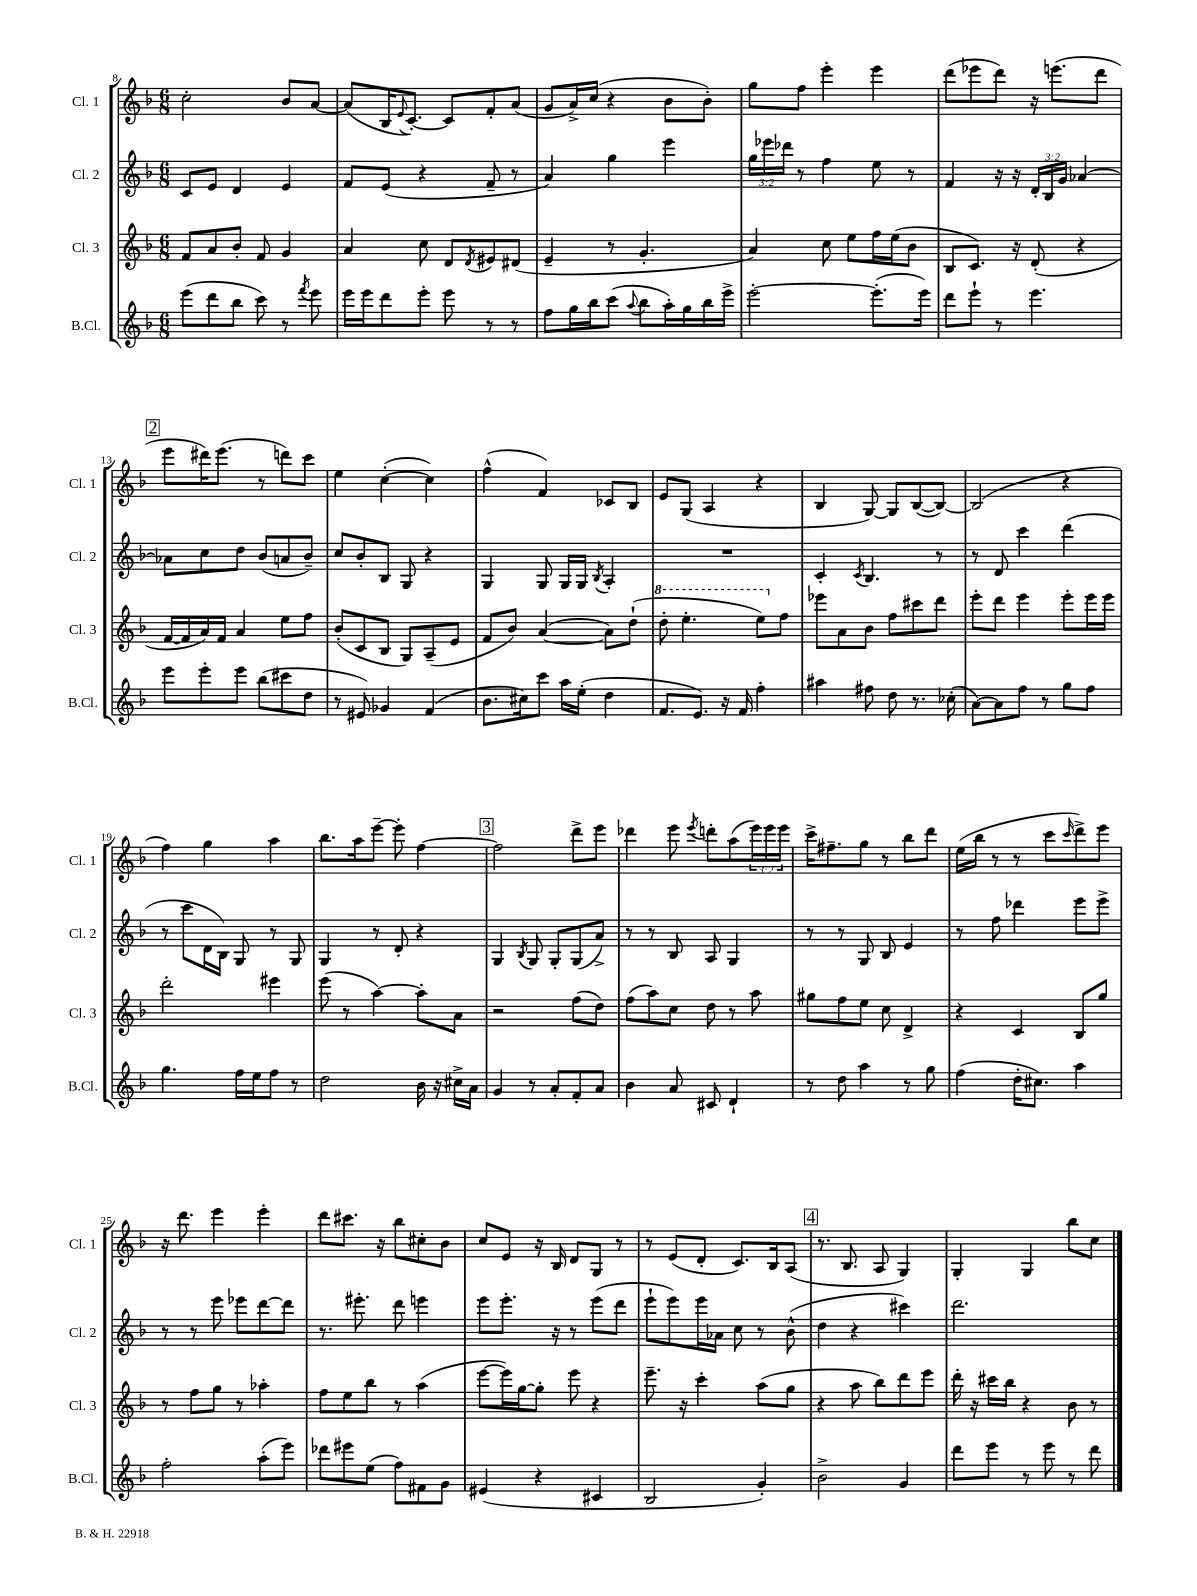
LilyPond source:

<<
\new StaffGroup <<
\new Staff = "s0" \with { instrumentName = "Cl. 1" shortInstrumentName = "Cl. 1" } {
    \clef treble \key f \major \numericTimeSignature \time 6/8 \override Staff.TupletNumber.text = #tuplet-number::calc-fraction-text
    c''2-. bes'8 a'8~ |
    a'8( bes16 \appoggiatura { e'8 } c'8.~-.) c'8 f'8-. a'8( |
    g'8 a'16->) c''16( r4 bes'8 bes'8-.) |
    g''8 f''8 e'''4-. e'''4 |
    d'''8( ees'''8 d'''8) r16 e'''8.( d'''8 |
    \mark \markup { \box "2" } e'''8 dis'''16) e'''8.( r8 d'''8) c'''8 |
    e''4 c''4~-.( c''4) |
    f''4-^( f'4) ces'8 bes8 |
    e'8 g8( a4 r4 |
    bes4 g8~) g8 bes8~( bes8~) |
    bes2( r4 |
    f''4) g''4 a''4 |
    bes''8. a''16 e'''8~-- e'''8-. f''4~ |
    \mark \markup { \box "3" } f''2 d'''8-> e'''8 |
    des'''4 e'''8 \acciaccatura { e'''8 } d'''8-. a''8( \tuplet 3/2 { e'''16) e'''16 e'''16 } |
    c'''16-> fis''8.-- g''8 r8 bes''8 d'''8 |
    e''16( bes''16 r8 r8 c'''8 \grace { c'''16 } d'''8->) e'''8 |
    r16 d'''8. e'''4 e'''4-. |
    d'''8 cis'''8. r16 bes''8 cis''8-. bes'8 |
    c''8 e'8 r16 bes16 d'8 g8 r8 |
    r8 e'8( d'8-. c'8.) bes16 a8( |
    \mark \markup { \box "4" } r8. bes8. a8 g4) |
    g4-. g4 bes''8 c''8 \bar "|." |
}
\new Staff = "s1" \with { instrumentName = "Cl. 2" shortInstrumentName = "Cl. 2" } {
    \clef treble \key f \major \numericTimeSignature \time 6/8 \override Staff.TupletNumber.text = #tuplet-number::calc-fraction-text
    c'8 e'8 d'4 e'4 |
    f'8 e'8( r4 f'8-- r8 |
    a'4) g''4 e'''4 |
    \tuplet 3/2 { g''16 ees'''16 des'''16 } r8 f''4 e''8 r8 |
    f'4 r16 r16 \tuplet 3/2 { d'16-. bes16 g'16 } aes'4~ |
    \mark \markup { \box "2" } aes'8 c''8 d''8 bes'8( a'8 bes'8--) |
    c''8 bes'8-. bes8 g8 r4 |
    g4 g8 g16 g16 \acciaccatura { bes8 } a4-. |
    R2. |
    c'4-. \acciaccatura { c'8 } bes4. r8 |
    r8 d'8 c'''4 d'''4( |
    r8 c'''8 d'16 bes16) g8 r8 g8 |
    g4 r8 d'8-. r4 |
    \mark \markup { \box "3" } g4 \acciaccatura { bes8 } g8 g8-. g8( a'8->) |
    r8 r8 bes8 a8 g4 |
    r8 r8 g8 bes8 e'4 |
    r8 f''8 des'''4 e'''8 e'''8-> |
    r8 r8 e'''8 ees'''8 d'''8~ d'''8 |
    r8. eis'''8.-. d'''8 e'''4 |
    e'''8 e'''8.-. r16 r8 e'''8( d'''8 |
    e'''8-! e'''8) e'''16 aes'16 c''8 r8 bes'8-^( |
    \mark \markup { \box "4" } d''4 r4 cis'''4) |
    d'''2. \bar "|." |
}
\new Staff = "s2" \with { instrumentName = "Cl. 3" shortInstrumentName = "Cl. 3" } {
    \clef treble \key f \major \numericTimeSignature \time 6/8
    f'8 a'8 bes'8-. f'8 g'4 |
    a'4 c''8 d'8 \acciaccatura { d'8 } eis'8 dis'8( |
    e'4-- r8 g'4.-. |
    a'4) c''8 e''8 f''16 e''16( bes'8 |
    bes8 c'8.) r16 d'8-.( r4 |
    \mark \markup { \box "2" } f'16~ f'16 a'16) f'16 a'4 e''8 f''8 |
    bes'8-.( c'8 bes8 g8) a8--( e'8 |
    f'8 bes'8) a'4~( a'8) d''8-!( |
    \ottava #1 d'''8-. e'''4.-. e'''8) \ottava #0 f''8 |
    ees'''8 a'8 bes'8 f''8 cis'''8 d'''8 |
    e'''8-. d'''8 e'''4 e'''8-. e'''16 e'''16 |
    d'''2-. eis'''4 |
    e'''8( r8 a''4~) a''8-. a'8 |
    \mark \markup { \box "3" } r2 f''8( d''8) |
    f''8( a''8) c''8 d''8 r8 a''8 |
    gis''8 f''8 e''8 c''8 d'4-> |
    r4 c'4 bes8 g''8 |
    r8 f''8 g''8 r8 aes''4-. |
    f''8 e''8 bes''8 r8 a''4( |
    e'''8~ e'''16) g''16~ g''8-. e'''8 r4 |
    e'''8.-- r16 c'''4-. a''8( g''8 |
    \mark \markup { \box "4" } r4 a''8 bes''8) d'''8 e'''8 |
    d'''16-. r16 cis'''16 bes''16 r4 bes'8 r8 \bar "|." |
}
\new Staff = "s3" \with { instrumentName = "B.Cl." shortInstrumentName = "B.Cl." } {
    \clef treble \key f \major \numericTimeSignature \time 6/8
    e'''8( d'''8 bes''8 c'''8) r8 \acciaccatura { f'''8 } e'''8 |
    e'''16 e'''16 d'''8 e'''8-. e'''8 r8 r8 |
    f''8 g''16 bes''16 c'''8( \appoggiatura { a''8 } bes''8 a''16-.) g''16 bes''16 e'''16-> |
    e'''2~-. e'''8.-.( e'''16) |
    d'''8 e'''8-! r8 e'''4. |
    \mark \markup { \box "2" } e'''8 e'''8-. e'''8 bes''8( cis'''8 d''8 |
    r8 eis'8) ges'4 f'4( |
    bes'8. cis''16) c'''8 a''16 e''16-.( d''4 |
    f'8. e'8.) r16 f'16 f''4-. |
    ais''4 fis''8 d''8 r8. ces''16-.( |
    a'8~) a'8 f''8 r8 g''8 f''8 |
    g''4. f''16 e''16 f''8 r8 |
    d''2 bes'16 r16 cis''16-> a'16 |
    \mark \markup { \box "3" } g'4 r8 a'8-. f'8-. a'8 |
    bes'4 a'8 cis'8 d'4-! |
    r8 d''8 a''4 r8 g''8 |
    f''4( d''16-. cis''8.) a''4 |
    f''2-. a''8-.( e'''8) |
    des'''8 eis'''8 e''8( f''8) fis'8 g'8 |
    eis'4( r4 cis'4 |
    bes2 g'4-.) |
    \mark \markup { \box "4" } bes'2-> g'4 |
    d'''8 e'''8 r8 e'''8 r8 d'''8 \bar "|." |
}
>>
>>
\layout { \context { \Score currentBarNumber = #8 } }
